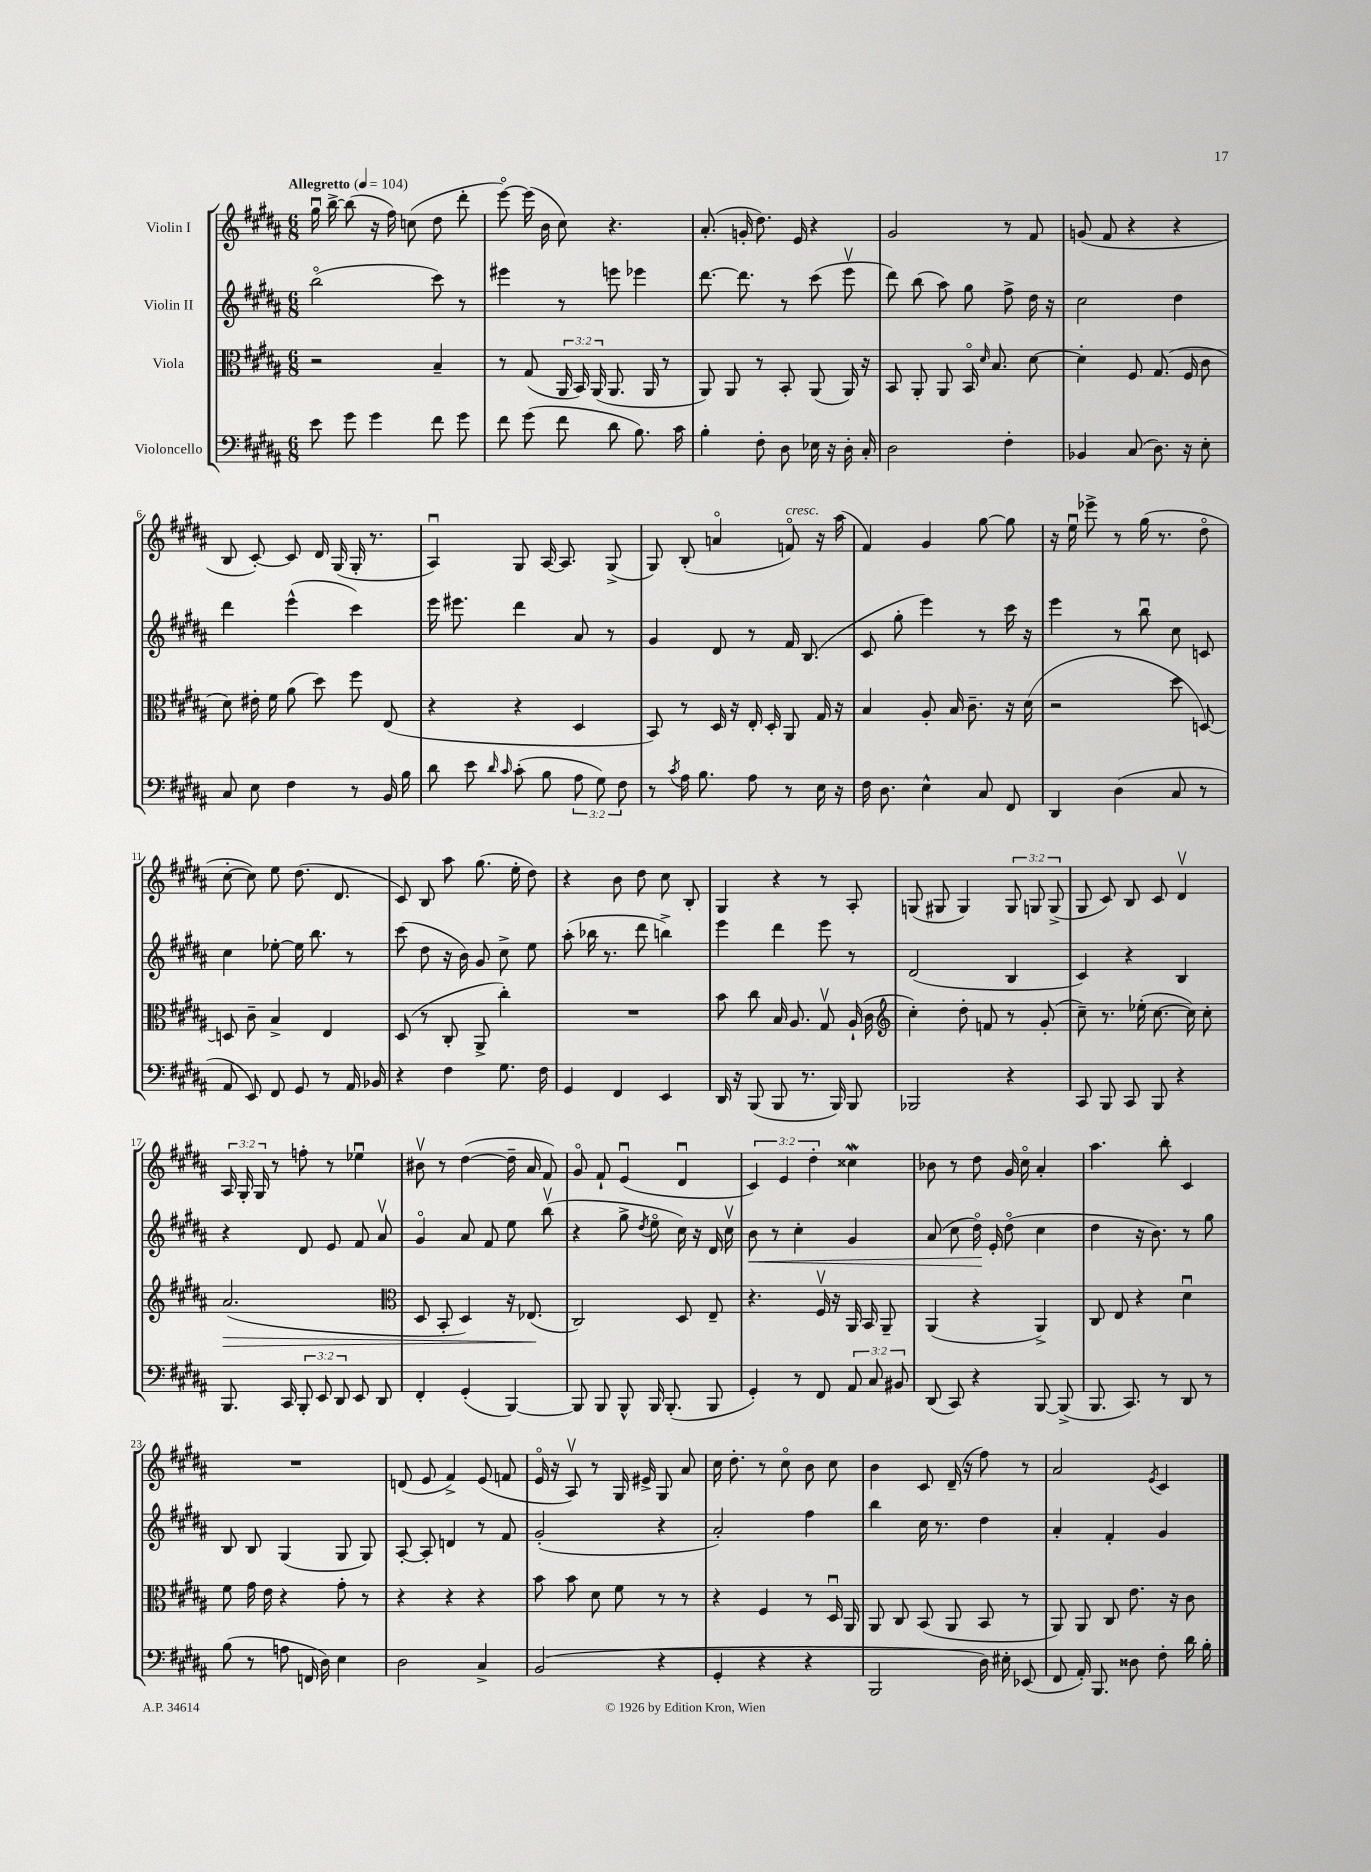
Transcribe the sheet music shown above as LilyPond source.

<<
\new StaffGroup <<
\new Staff = "s0" \with { instrumentName = "Violin I" } {
    \clef treble \key b \major \numericTimeSignature \time 6/8 \override Staff.TupletNumber.text = #tuplet-number::calc-fraction-text \tempo "Allegretto" 4 = 104
    \autoBeamOff gis''16\downbow b''16~-> b''8( r16 fis''16) c''8( dis''8 dis'''8-. |
    e'''8~\flageolet) e'''16( b'16 cis''8) r4. |
    ais'8.-.( g'16-. dis''8.) e'16 r4 |
    gis'2 r8 fis'8 |
    g'8( fis'8 r4 r4 |
    b8 cis'8~-.) cis'8 dis'16 gis16( gis16-. r8. |
    ais4\downbow) gis8 ais16~ ais8. gis8->( |
    gis8) b8-.( a'4\flageolet f'8\flageolet^\markup { \italic "cresc." }) r16 ais''16( |
    fis'4) gis'4 gis''8~ gis''8 |
    r16 e''16\downbow ees'''8-> r8 gis''16( r8. dis''8\flageolet |
    cis''8~-. cis''8) e''8 dis''8.( dis'8. |
    cis'8) b8 ais''8 gis''8.( e''16-. dis''8) |
    r4 b'8 dis''8 cis''8 b8-. |
    gis4 r4 r8 ais8-. |
    g8( gis8 gis4) \tuplet 3/2 { gis8 g8 g8->( } |
    gis8 cis'8) b8 cis'8 dis'4\upbow |
    \tuplet 3/2 { ais16 gis16-. gis16 } r8 f''8-. r8 ees''4\downbow |
    bis'8\upbow r8 dis''4~( dis''16-- ais'16 fis'8) |
    gis'8\flageolet fis'8-! e'4\downbow( dis'4\downbow |
    \tuplet 3/2 { cis'4) e'4 dis''4-. } cisis''4\mordent |
    bes'8 r8 dis''8 gis'16 cis''16\flageolet ais'4-. |
    ais''4. b''8-. cis'4 |
    R2. |
    d'8( e'8 fis'4->) e'8( f'8 |
    e'16\flageolet r16 ais8\upbow) r8 gis16 eis'16-> gis8 ais'8 |
    cis''16 dis''8.-. r8 cis''8\flageolet b'8 cis''8 |
    b'4 cis'8 dis'16--( r16 fis''8) r8 |
    ais'2 \acciaccatura { e'8 } cis'4 \bar "|." |
}
\new Staff = "s1" \with { instrumentName = "Violin II" } {
    \clef treble \key b \major \numericTimeSignature \time 6/8
    \autoBeamOff b''2\flageolet( cis'''8) r8 |
    eis'''4 r8 e'''8 ees'''4 |
    dis'''8.~ dis'''8. r8 cis'''8( e'''8\upbow |
    dis'''8) b''8( ais''8) gis''8 fis''8-> dis''16 r16 |
    cis''2 dis''4 |
    dis'''4 e'''4-^( cis'''4) |
    e'''16 eis'''8. dis'''4 ais'8 r8 |
    gis'4 dis'8 r8 fis'16 b8.( |
    cis'8 gis''8-. e'''4) r8 cis'''16 r16 |
    e'''4 r8 b''8\downbow cis''8 c'8 |
    cis''4 ees''8~-. ees''16 b''8. r8 |
    cis'''8( dis''8 r16 b'16) gis'8 cis''8-> e''8 |
    ais''8-.( bes''16 r8. dis'''8 b''4->) |
    e'''4 dis'''4 e'''8 r8 |
    dis'2( b4 |
    cis'4) r4 b4 |
    r4 dis'8 e'8 fis'8 ais'8\upbow |
    gis'4\flageolet ais'8 fis'8 e''8 b''8\upbow( |
    r4 gis''8-> \acciaccatura { dis''8 } e''8\flageolet cis''16) r16 dis'16 cis''16\upbow |
    b'8\< r8 cis''4-. gis'4 |
    ais'8( cis''8 dis''16\flageolet\!) e'16-. dis''8\flageolet( cis''4 |
    dis''4 r16 b'8.) r8 gis''8 |
    b8 b8 gis4( gis8 gis8) |
    ais8~-. ais8-. d'4 r8 fis'8 |
    gis'2-.( r4 |
    ais'2-.) fis''4 |
    b''4 cis''16 r8. dis''4 |
    ais'4-. fis'4-. gis'4 \bar "|." |
}
\new Staff = "s2" \with { instrumentName = "Viola" } {
    \clef alto \key b \major \numericTimeSignature \time 6/8 \override Staff.TupletNumber.text = #tuplet-number::calc-fraction-text
    \autoBeamOff r2 b4-- |
    r8 gis8( \tuplet 3/2 { ais,16 b,16) ais,16( } ais,8. ais,16 r8 |
    ais,8) ais,8 r8 b,8-. ais,8( ais,16) r16 |
    b,8 ais,8-. ais,8 b,16\flageolet \grace { dis'16 } b8. dis'8~ |
    dis'4-. fis8 gis8.( fis16 cis'8 |
    dis'8) eis'16-. fis'16 ais'8( dis''8) fis''8 e8( |
    r4 r4 dis4 |
    b,8) r8 dis16 r16 e16-. dis16-. ais,8 gis16 r16 |
    b4 ais8-. b16 cis'8.-- r16 dis'16( |
    r2 dis''8 d8~) |
    d8 cis'8-- b4-> e4 |
    dis8( r8 cis8-. ais,8-> cis''4-.) |
    R2. |
    b'8 cis''8 b16 ais8. gis8\upbow ais16-!( cis'16 |
    \clef treble cis''4-.) dis''8-. f'8 r8 gis'8-.( |
    cis''8--) r8. ees''16-.( cis''8.~ cis''16) cis''8-. |
    ais'2.\>( |
    \clef alto dis8 b,8-. dis4) r16 ees8.\!( |
    cis2) dis8 e8-- |
    r4. fis16\upbow r16 ais,16 b,16 ais,8-- |
    ais,4( r4 ais,4->) |
    cis8 e8 r4 dis'4\downbow |
    fis'8 gis'16 e'16 r4 gis'8-. r8 |
    r4 r4 r4 |
    b'8 b'8 dis'8 fis'8 r8 r8 |
    r4 fis4 r8 dis16\downbow ais,16 |
    ais,8 cis8 b,8( ais,8 b,8 r8 |
    ais,8) ais,8 cis8 e'8. r16 cis'8 \bar "|." |
}
\new Staff = "s3" \with { instrumentName = "Violoncello" } {
    \clef bass \key b \major \numericTimeSignature \time 6/8 \override Staff.TupletNumber.text = #tuplet-number::calc-fraction-text
    \autoBeamOff e'8 gis'8 gis'4 fis'8 gis'8 |
    fis'8 gis'8( fis'8 dis'8 b8.) cis'16 |
    b4-. fis8-. dis8 ees16 r16 dis16-. cis16-. |
    dis2 fis4-. |
    bes,4 cis8( dis8.) r16 e8-. |
    cis8 e8 fis4 r8 b,16 b16 |
    dis'8 e'8 \grace { dis'16 cis'16 } cis'8-.( b8 \tuplet 3/2 { ais8 gis8) fis8 } |
    r8 \acciaccatura { cis'8 } ais16 b8. ais8 r8 e16 r16 |
    fis16 dis8. e4-^ cis8 fis,8 |
    dis,4 dis4( cis8 r8 |
    ais,8 e,8) fis,8 gis,8 r8 ais,16 bes,16 |
    r4 fis4 gis8. fis16 |
    gis,4 fis,4 e,4 |
    dis,16 r16 b,,8( b,,8 r8. b,,16) b,,8 |
    bes,,2 r4 |
    cis,8 b,,8 cis,8 b,,8 r4 |
    b,,8. cis,16 \tuplet 3/2 { b,,8-. e,8 dis,8 } e,8 dis,8 |
    fis,4-. gis,4-.( b,,4~) |
    b,,8 b,,8 b,,8-^ b,,16 b,,8.-.( b,,8 |
    gis,4-.) r8 fis,8 \tuplet 3/2 { ais,8 cis8 bis,8 } |
    dis,8( cis,8) r4 b,,8~ b,,8->( |
    b,,8. cis,8.) r8 dis,8 r8 |
    b8( r8 a8 f,16 dis16) e4 |
    dis2 cis4-> |
    b,2( r4 |
    gis,4-. r4 r4 |
    b,,2 dis16) eis16-. ees,8( |
    fis,8 ais,16-.) b,,8. disis8 fis8-. dis'16 b16-. \bar "|." |
}
>>
>>
